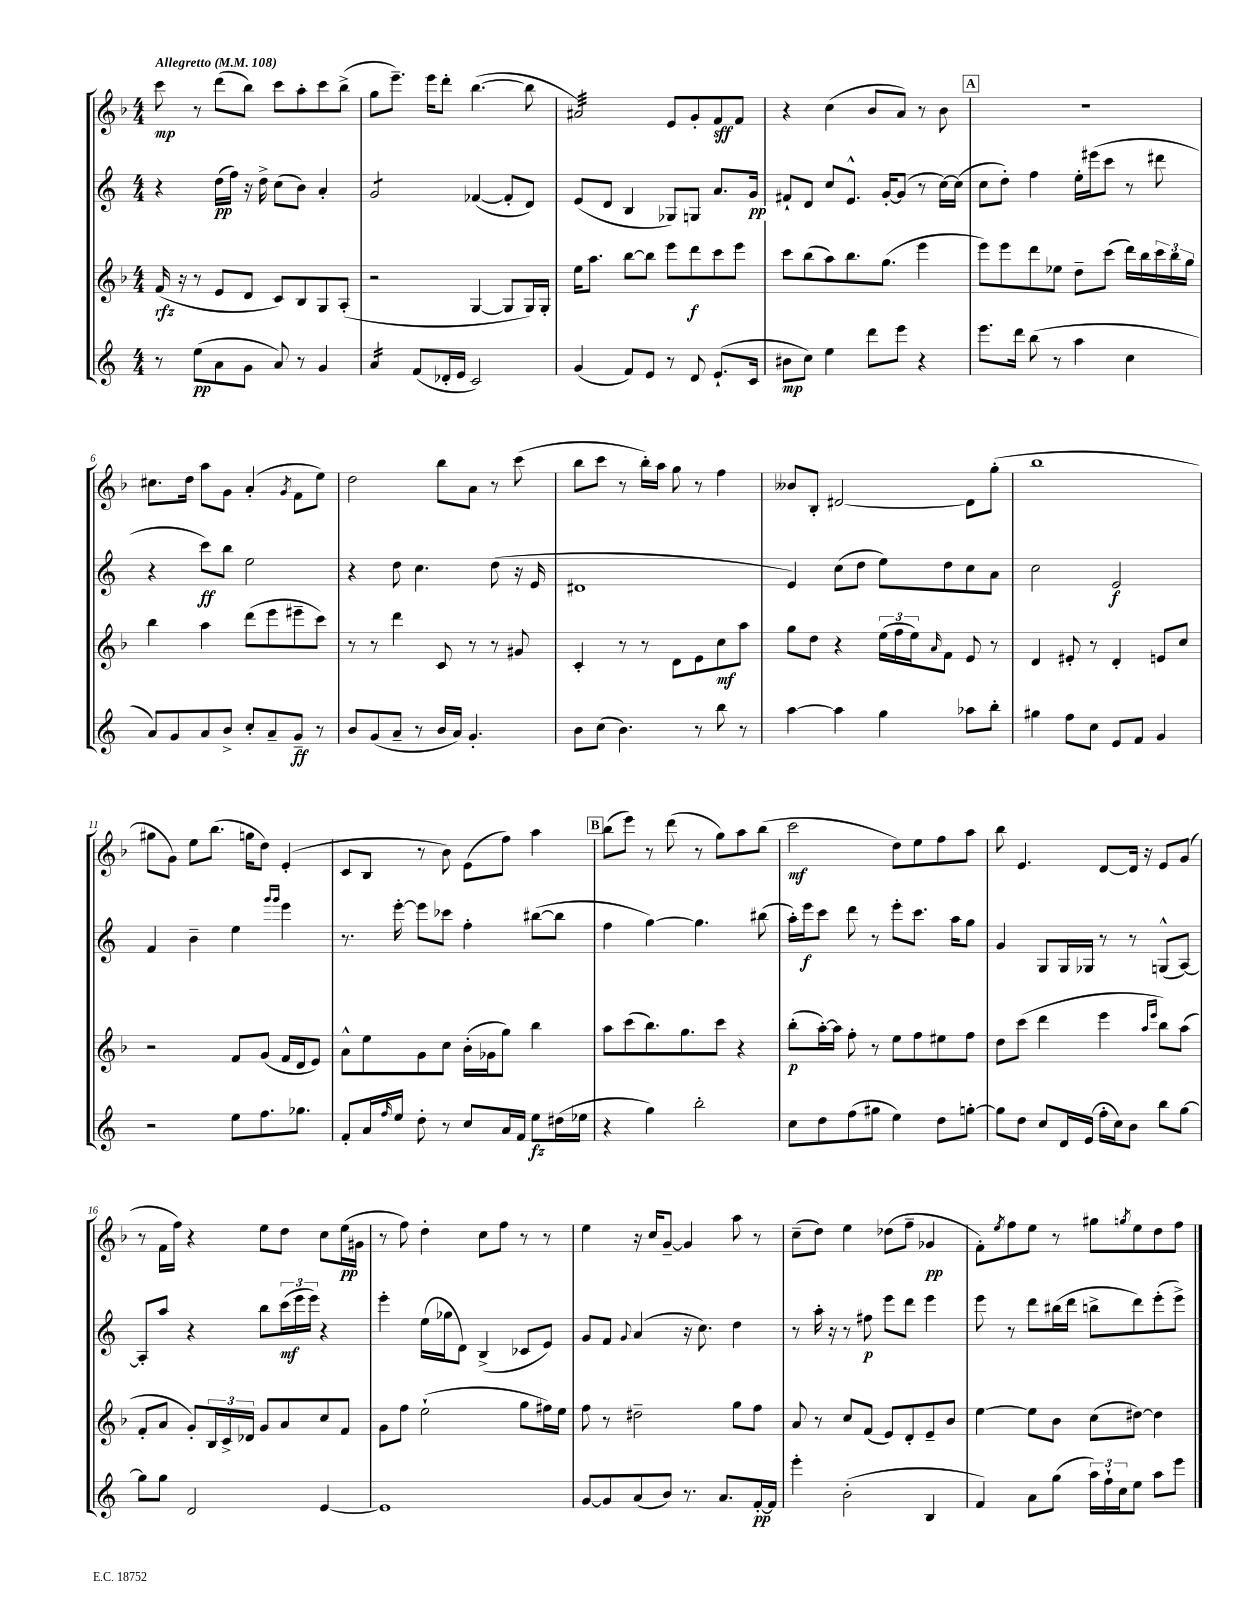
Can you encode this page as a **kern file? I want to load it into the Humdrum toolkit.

**kern	**kern	**kern	**kern
*staff4	*staff3	*staff2	*staff1
*clefG2	*clefG2	*clefG2	*clefG2
*k[]	*k[b-]	*k[]	*k[b-]
*M4/4	*M4/4	*M4/4	*M4/4
*MM108	*MM108	*MM108	*MM108
8r	(16f/	4r	8ccc\
.	16r	.	.
(8ee\L	8r	.	8r
8a\	8e/L	(16dd\LL	(8ddd\L
.	.	16ff\JJ)	.
8g\J	8d/J	16r	8bb-\J)
.	.	16dd^\	.
8a/)	8c/L)	(8cc\L	8ccc\L
8r	8B-/	8b\J)	8aa'\
4g/	8G/	4a'/	8ccc\
.	(8A'/J	.	(8bb-^\J
=	=	=	=
4a/	2r	2g/	8gg\L
.	.	.	8.eee~\J)
(8f/L	.	.	.
.	.	.	16eee\LK
16d-'/L	.	.	8ddd'\J
16e/JJ	.	.	.
2c/)	[4G/	([4f-/	([4.bb-\
.	8G/]L	8f-'/]L	.
.	16G/L)	8d/J)	8bb-\]
.	16G'/JJ	.	.
=	=	=	=
(4g/	16ee\LK	(8e/L	2a#/)
.	8.aa\J	.	.
.	.	8d/J	.
8f/L)	[8bb-\L	4B/	.
8e/J	8bb-\]J	.	.
8r	8eee\L	8G-/L)	8e/L
8d/	8ddd\	8G/J	8g'/
(8.e`/L	8ccc\	8.a/L	8f/
.	8eee\J	.	8f/J
16c/Jk	.	16g/Jk	.
=	=	=	=
8b#\L	8ccc\L	8f#`/L	4r
8cc\J)	(8bb-\	8d/J	.
4ee\	8aa\)	8cc/L	(4cc\
.	8.bb-\	8.e^^/J	.
8ddd\L	.	.	8b-/L
.	(8.gg\J	[16g'/LK	.
8eee\J	.	(8g/]J	8a/J)
4r	4eee\	8r	8r
.	.	[16cc\LL)	8b-\
.	.	(16cc\]JJ	.
=	=	=	=
8.eee\L	8eee\L)	8cc\L	1r
.	8eee\	8dd'\J)	.
16ddd\Jk	.	.	.
(8bb\	8ddd\	4ff\	.
8r	8ee-\J	.	.
4aa\	8dd~\L	16ee'\LL	.
.	.	(16eee#\J	.
.	(8ccc\J	8ccc\J	.
4cc\	16ddd\LL)	8r	.
.	16bb-\	.	.
.	24ccc\	8ddd#\	.
.	24bb-\	.	.
.	24gg\JJ	.	.
=	=	=	=
8a/L)	4bb-\	4r	8.cc#\L
8g/	.	.	.
.	.	.	16dd\Jk
8a/	4aa\	8ccc\L)	8aa\L
8b^/J	.	8bb\J	8g\J
8cc'/L	(8ddd\L	2ee\	(4a'/
8a~/	8eee\	.	.
.	.	.	8qg/
8g~/J	8eee#~\	.	8f\L
8r	8ccc\J)	.	8ee\J)
=	=	=	=
8b/L	8r	4r	2dd\
(8g/	8r	.	.
8a~/J	4ddd\	8dd\	.
8r	.	4.cc\	.
16b/LL	8c/	.	8bb-\L
16a/JJ)	.	.	.
4.g'/	8r	.	8a\J
.	8r	(8dd\	8r
.	8g#/	16r	(8ccc\
.	.	16e/	.
=	=	=	=
8b\L	4c'/	1d#	8bb-\L
(8cc\J	.	.	8ccc\J
4.b\)	8r	.	8r
.	8r	.	16bb-'\LL)
.	.	.	16aa\JJ
.	8d\L	.	8gg\
8r	8e\	.	8r
8bb\	8cc\	.	4ff\
8r	8aa\J	.	.
=	=	=	=
[4aa\	8gg\L	4e/)	8b--/L
.	8dd\J	.	8B-'/J
4aa\]	4r	(8cc\L	[2d#/
.	.	8dd\J	.
4gg\	(24ee\LL	8ee\L)	.
.	24ff\	.	.
.	24ee\J)	.	.
.	16qqa/	.	.
.	8f\J	8dd\	.
8aa-\L	8e/	8cc\	8d#\]L
8bb'\J	8r	8a\J	(8gg'\J
=	=	=	=
4gg#\	4d/	2cc\	1bb-
8ff\L	8e#'/	.	.
8cc\J	8r	.	.
8e/L	4d'/	2e/	.
8f/J	.	.	.
4g/	8e/L	.	.
.	8cc/J	.	.
=	=	=	=
2r	2r	4f/	8gg#\L
.	.	.	8g\J)
.	.	4b~\	8ee\L
.	.	.	(8.bb-\J
8ee\L	8f/L	4ee\	.
.	.	.	16gg\LK
8.ff\	(8g/J	.	8dd\J)
.	.	16qqggg/LL	.
.	.	16qqggg/JJ	.
.	16f/LL	4eee\	(4e'/
8.gg-\J	16d/J	.	.
.	8e/J)	.	.
=	=	=	=
8f'/L	8a^^\L	8.r	8c/L
16a/L	8ee\	.	8B-/J
16qqff/	.	.	.
16ee/JJ	.	[16eee'\	.
8dd'\	8g\	8eee\]L	8r
8r	8cc\J	8ccc-\J	8b-\)
8cc/L	(16b-'\LL	4ff'\	(8e\L
.	16g-\J	.	.
16a/L	8gg\J)	.	8ff\J)
16f/JJ	.	.	.
8ee\L	4bb-\	([8bb#\L	4aa\
(16dd#\L	.	8bb#\]J	.
16ee-\JJ	.	.	.
=	=	=	=
4r	8aa\L	4ff\	(8bb-\L
.	(8ccc\	.	8eee\J)
4gg\)	8.bb-\)	[4gg\)	8r
.	.	.	(8ddd\
.	8.gg\	.	.
2bb'\	.	4.gg\]	8r
.	8ccc\J	.	8gg\L)
.	4r	.	8aa\
.	.	(8bb#\	(8bb-\J
=	=	=	=
8cc\L	(8bb-'\L	16aa'\LL)	2ccc\
.	.	16eee\J	.
8dd\	[16aa'\L)	8ccc\J	.
.	16aa\]JJ	.	.
(8ff\	8ff'\	8ddd\	.
8gg#\J	8r	8r	.
4ee\)	8ee\L	8eee'\L	8dd\L)
.	8ff\	8.ccc\J	8ee\
8dd\L	8ee#\	.	8ff\
.	.	16aa\LK	.
[8gg'\J	8ff\J	8gg\J	8aa\J
=	=	=	=
8gg\]L	8dd\L	4g/	8bb-\
8dd\J	(8ccc\J	.	4.e/
8cc/L	4ddd\	8G/L	.
16d/L	.	16G/L	.
(16e/JJ	.	16G-/JJ	.
16ff'\LL	4eee\	8r	[8d/L
16cc\J)	.	.	.
8b\J	.	8r	16d/]Jk
.	.	.	16r
.	16qqaa/LL	.	.
.	16qqeee/JJ	.	.
8bb\L	8bb-\L)	(8G^^/L	8e/L
[8gg\J	(8aa\J	[8A/J)	(8g/J
=	=	=	=
8gg\]L	8f'/L	8A'/]L	8r
8gg\J	8a/J	8aa/J	16f\LL
.	.	.	16ff\JJ)
2d/	8g'/L)	4r	4r
.	24B-/L	.	.
.	24c^/	.	.
.	24d-/JJ	.	.
.	8g/L	8bb\L	8ee\L
.	8a/	(24ccc\L	8dd\J
.	.	24eee\	.
.	.	24eee\JJ)	.
[4e/	8cc/	4r	8cc\L
.	8f/J	.	(16ee\L
.	.	.	16g#\JJ
=	=	=	=
1e]	8g\L	4eee'\	8r
.	8ff\J	.	8ff\)
.	(2ee`\	(16ee\LL	4dd'\
.	.	16gg-\J	.
.	.	8d\J)	.
.	.	(4B^/	8cc\L
.	.	.	8ff\J
.	8gg\L	8c-/L	8r
.	16ff#\L)	8e/J)	8r
.	16ee\JJ	.	.
=	=	=	=
[8g/L	8ff\	8g/L	4ee\
8g/]	8r	8f/J	.
.	.	8qqg/	.
(8a/	2dd#~\	(4a/	16r
.	.	.	16cc/LK
8b/J)	.	.	[8g~/J
8.r	.	16r	4g/]
.	.	8.cc\)	.
8.a/L	.	.	.
.	8gg\L	4dd\	8aa\
[16f'/L	8ff\J	.	8r
16f/]JJ	.	.	.
=	=	=	=
4eee'\	8a/	8r	(8cc~\L
.	8r	16aa'\	8dd\J)
.	.	16r	.
(2b'\	8cc/L	8r	4ee\
.	(8f/J	8ff#\	.
.	8e/L)	8eee\L	(8dd-\L
.	8d'/	8ddd\J	8ff~\J
4B/	8e~/	4eee\	4g-/
.	8b-/J	.	.
=	=	=	=
4f/)	[4ee\	8eee\	8f'\L)
.	.	.	8qee/
.	.	8r	8ff\
8a\L	8ee\]L	8ddd\L	8ee\J
(8gg\J	8b-\J	(16bb#\L	8r
.	.	16ddd\JJ	.
24aa\LL)	(8cc\L	8bb^\L	8gg#\L
24ff`\	.	.	.
24cc\J	.	.	.
.	.	.	8qgg/
8ee\J	[8dd#\J)	8ddd\)	8ee\
8aa\L	4dd#\]	(8eee'\	8dd\
8eee\J	.	8eee^\J)	8ff\J
==	==	==	==
*-	*-	*-	*-
